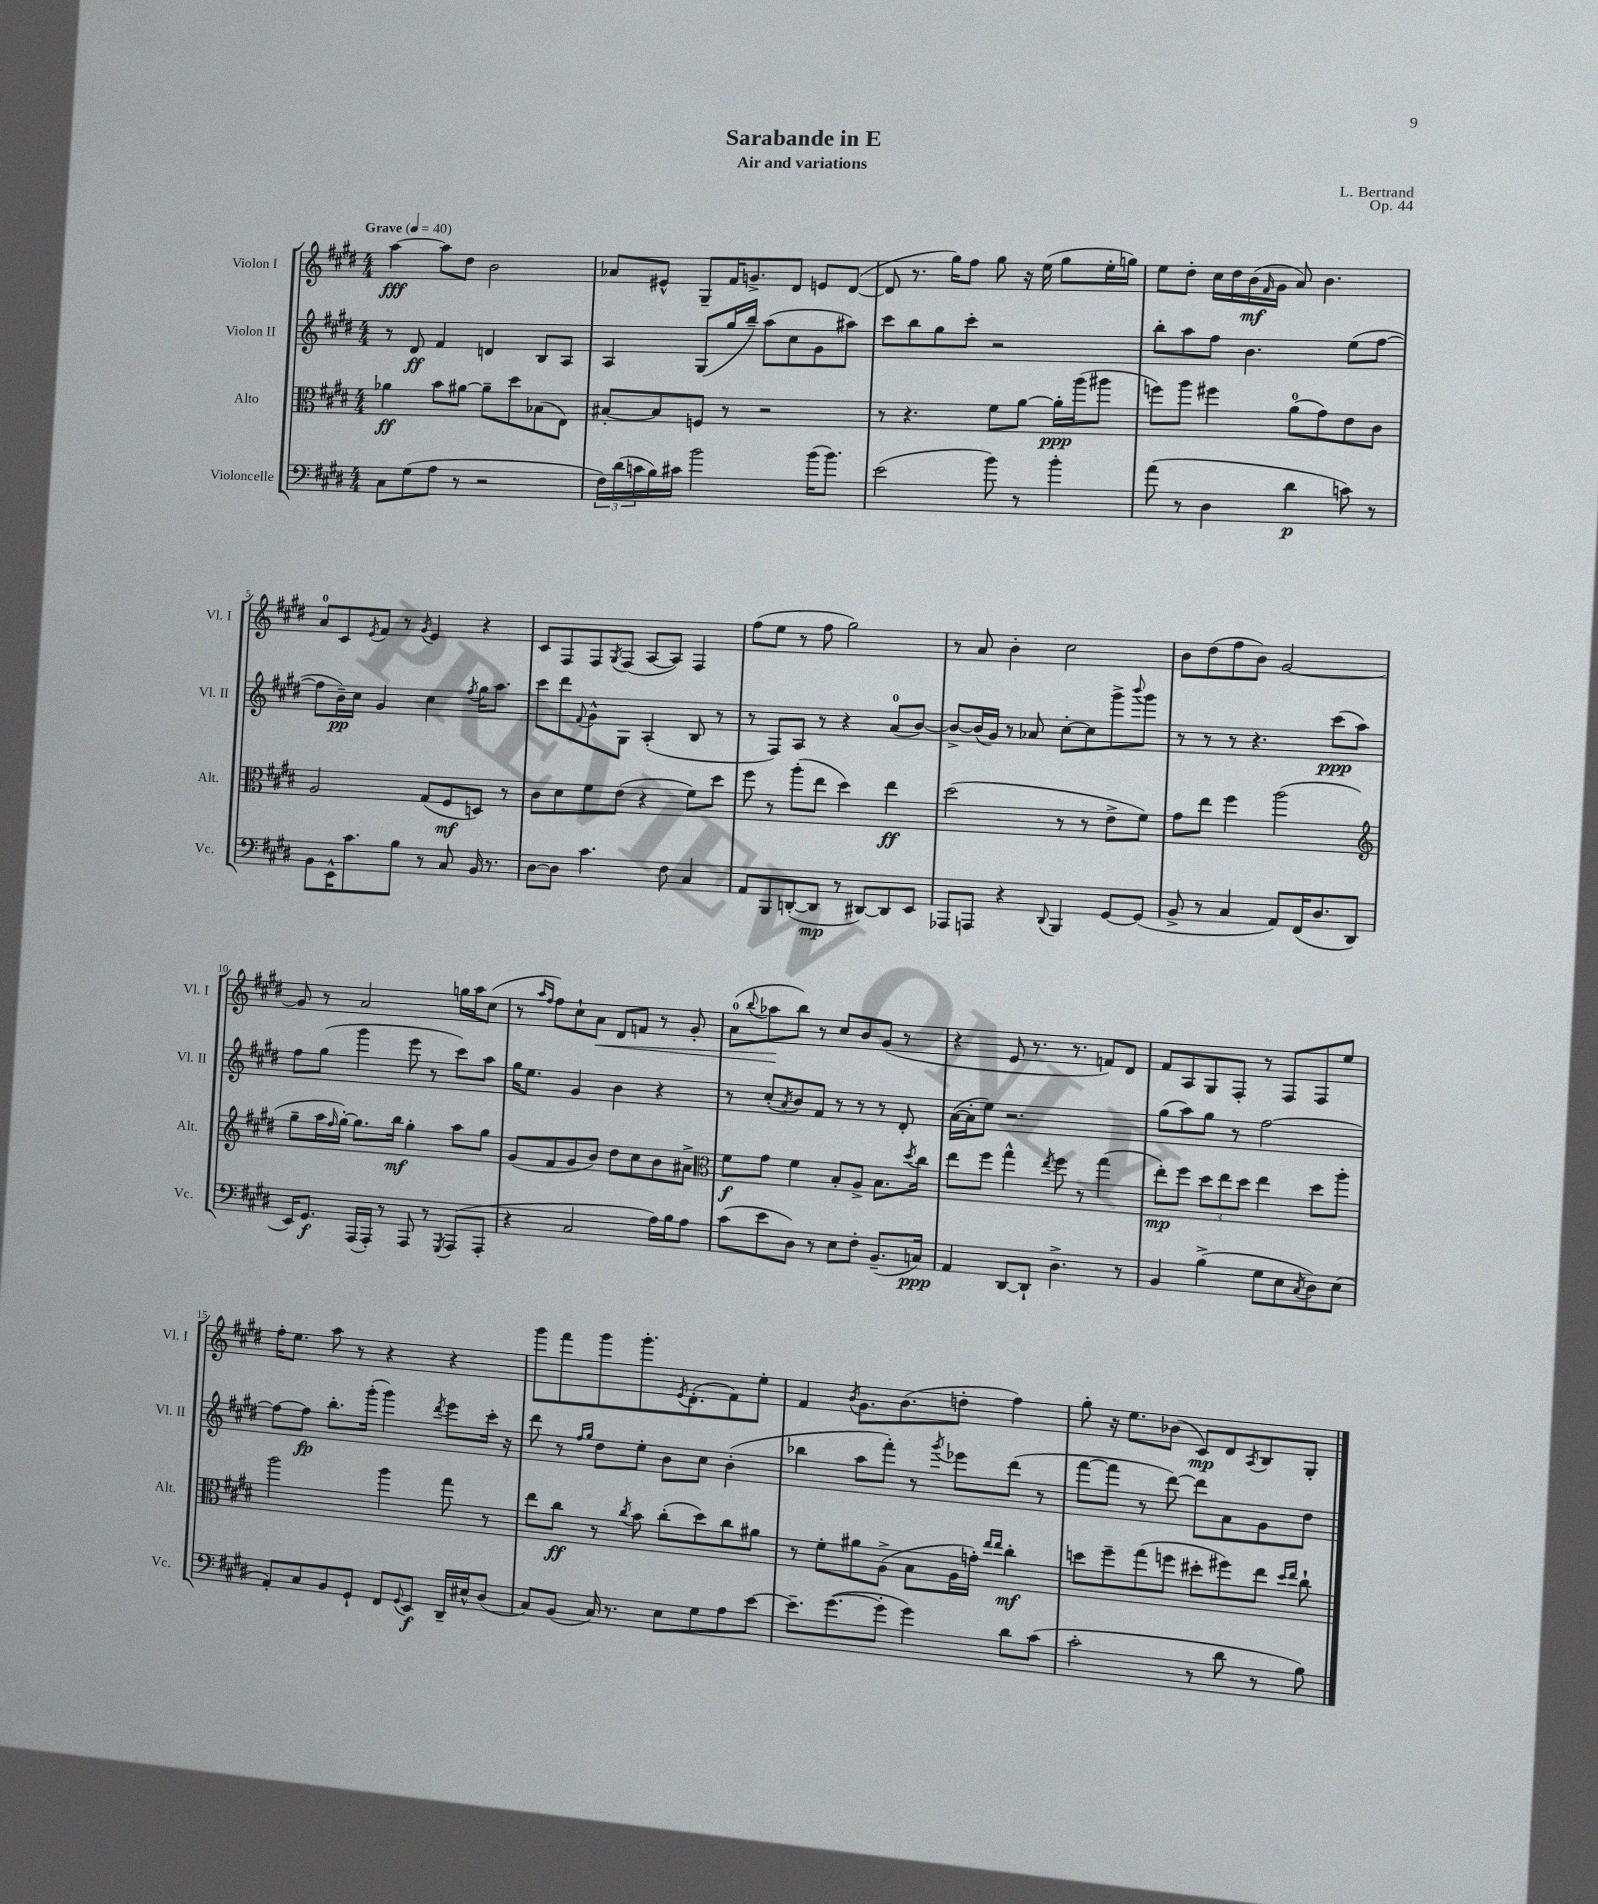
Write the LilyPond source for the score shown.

\header { title = "Sarabande in E" composer = "L. Bertrand" subtitle = "Air and variations" opus = "Op. 44" }
<<
\new StaffGroup <<
\new Staff = "s0" \with { instrumentName = "Violon I" shortInstrumentName = "Vl. I" } {
    \clef treble \key e \major \numericTimeSignature \time 4/4 \tempo "Grave" 4 = 40
    a''4~\fff a''8 dis''8 b'2 |
    aes'8 eis'8-^ gis8-- fis'16 g'8.-> dis'8 e'8 dis'8~( |
    dis'8 r8. gis''16) fis''8 gis''8 r16 e''16( gis''8 e''16-. g''16) |
    e''8 dis''8-. cis''16 dis''16 b'16\mf( \grace { fis'16 } gis'16 a'8) b'4. |
    a'8-0 cis'8 \acciaccatura { e'8 } fis'8 r8 \acciaccatura { gis'8 } e'4 r4 |
    cis'8 fis8 fis8 \acciaccatura { gis8 } fis8( a8~ a8) fis4 |
    fis''8( e''8 r8 fis''8 gis''2) |
    r8 a'8 b'4-. cis''2 |
    b'8 dis''8( fis''8 b'8) gis'2~ |
    gis'8 r8 a'2 g''16 a''16 cis''8( |
    r8 \grace { a''16 fis''16 } fis''8) cis''8-! a'8\< dis'8 f'8 r8 gis'8-. |
    a'8-0( \appoggiatura { b''8 } aes''8\! b''8) r8 cis''8 b'8 gis'8( r8 |
    r4 e'8 r8. r8. f'8) dis'8 |
    fis'8 a8 gis8 fis8-. r8 fis8 fis8 e''8 |
    fis''16-. e''8. a''8 r8 r4 r4 |
    gis'''8 fis'''8 gis'''8 gis'''8.-. \acciaccatura { e'8 } dis'8.-.( fis'8) e''8-. |
    fis'4 \acciaccatura { b'8 } gis'8. b'8.( d''8-. fis''4) |
    gis''8-. r16 e''8. bes'8( cis'8\mp) dis'8 \acciaccatura { a8 } b8 gis8-. \bar "|." |
}
\new Staff = "s1" \with { instrumentName = "Violon II" shortInstrumentName = "Vl. II" } {
    \clef treble \key e \major \numericTimeSignature \time 4/4
    r8 dis'8\ff fis'4 d'4 b8 a8 |
    a4 gis8( gis''16 b''16--) a''8( cis''8 gis'8 ais''8) |
    cis'''8 b''8 gis''8 cis'''8-. r2 |
    b''8-. a''8 fis''8 b'4. e''8( fis''8~ |
    fis''8 b'16--\pp) cis''16 gis'4 cis''4 \acciaccatura { fis''8 } gis''16 a''8. |
    cis'''8 dis'''8 \appoggiatura { fis'8 } gis'8-^ gis8 a4-.( b8 r8 |
    r8 fis8) a8 r8 r4 a'8-0( b'8~) |
    b'8~-> b'16( gis'16) r8 aes'8 cis''8~-. cis''8 gis'''8-> \appoggiatura { b'''8 } gis'''8 |
    r8 r8 r8 r4. cis'''8\ppp( a''8) |
    fis''8 gis''8( gis'''4 e'''8 r8 cis'''8) a''8 |
    gis''16 e''8. gis'4 b'4 r4 |
    r8 cis''8-.( \acciaccatura { a'8 } b'8) fis'8 r8 r8 r8 dis'8-. |
    a'16~( a'16-. e''8) r2. |
    gis''8( a''8) gis''8 r8 fis''2~ |
    fis''8~ fis''8\fp b''8.-. gis'''16-.( gis'''4) \acciaccatura { dis'''8 } e'''8 cis'''16-. r16 |
    dis'''8 r8 \grace { fis''16 gis''16 } dis''8 e''8-. b'8 cis''8 b'4-.( |
    bes''4 a''8 fis'''8-.) r8 \acciaccatura { gis'''8 } ees'''8 dis'''8( r8 |
    fis'''8~ fis'''8 r8 dis'''8~) dis'''8 a'8 gis'8 dis''8 \bar "|." |
}
\new Staff = "s2" \with { instrumentName = "Alto" shortInstrumentName = "Alt." } {
    \clef alto \key e \major \numericTimeSignature \time 4/4
    aes'4\ff b'8 ais'8~ ais'8-- dis''8 bes8( e8) |
    bis8~-. bis8 f8 r8 r2 |
    r8 r4. fis'8 a'8~ a'16-.\ppp a''16( ais''8 |
    f''8) a''8 fis''4 a'8-0( gis'8) e'8 cis'8 |
    a2 gis8( fis8\mf d8) r8 |
    cis'8 dis'8 fis'8 e'8( r4 fis'8) dis''8 |
    fis''8 r8 a''8-.( e''8 dis''4) e''4\ff |
    dis''2( r8 r8 e'8-> fis'8) |
    gis'8 e''8 fis''4 a''2( |
    \clef treble gis''8-- a''16 \grace { fis''16 } gis''16~-.) gis''8. b''16\mf gis''4-. a''8 gis''8 |
    gis'8( fis'8 gis'8 b'8) dis''8 cis''8 b'8 ais'8-> |
    \clef alto fis'8\f gis'8 fis'4 b8-. a8-> b8. \acciaccatura { dis''8 } cis''16 |
    e''8 fis''8 gis''4-^ \acciaccatura { e''8 } fis''8 r8 gis''4( |
    e''8-.\mp) fis''8 \tuplet 3/2 { dis''8 e''8 dis''8 } e''4 dis''8 a''8-. |
    a''2 a''4 gis''8 r8 |
    e''8 cis''8\ff r8 \acciaccatura { cis''8 } b'8 cis''8-.( dis''8) cis''8 ais'8 |
    r8 fis'8-. ais'8 a8->( b8 a16 g'16-.) \grace { e''16 e''16 } cis''4-.\mf |
    d''8 fis''8-- gis''8( f''8 dis''8-. fis''8) e''8 \grace { dis''16 e''16 } cis''8-! \bar "|." |
}
\new Staff = "s3" \with { instrumentName = "Violoncelle" shortInstrumentName = "Vc." } {
    \clef bass \key e \major \numericTimeSignature \time 4/4
    cis8 gis8( a8 r8 r2 |
    \tuplet 3/2 { fis16) dis'16( c'16 } b16) cis'16 b'2 b'16( b'8.) |
    e'2( b'8) r8 b'4-. |
    a'8( r8 dis4 dis'4\p c'8) r8 |
    b,8 e,16-^ cis'8. b8 r8 cis8 b,16 r8. |
    dis8~ dis8 cis'4. fis8 cis4 |
    a,8 b,,8 d,8~-.( d,8\mp r8 dis,8~) dis,8 e,8 |
    aes,,8 a,,8 r4 \appoggiatura { dis,8 } b,,4 gis,8~ gis,8( |
    b,8-> r8 cis4 a,8) fis,16( dis8. dis,8 |
    e,16) gis,8.\f a,,16( a,,16-.) r8 a,,8 r8 \acciaccatura { gis,,8 } a,,8( a,,8-. |
    r4 cis2 a16) b16 a8 |
    cis'8( e'8 dis8) r8 e8 fis8-. b,8.--( c16\ppp) |
    a,4 dis,8~ dis,8-! dis4.-> r8 |
    b,4 b4->( gis8 e8 \acciaccatura { cis8 } dis8) e8( |
    a,8-.) cis8 b,8 gis,8-! fis,8 \appoggiatura { gis,8 } e,8\f dis,16-- eis16-^ dis8( |
    cis8) b,8( cis16) r8. e8 gis8 a8 e'8~ |
    e'8.-- gis'8.~( gis'8-. gis'4) dis'8 cis'8( |
    cis'2-. r8 dis'8 r8 b8) \bar "|." |
}
>>
>>
